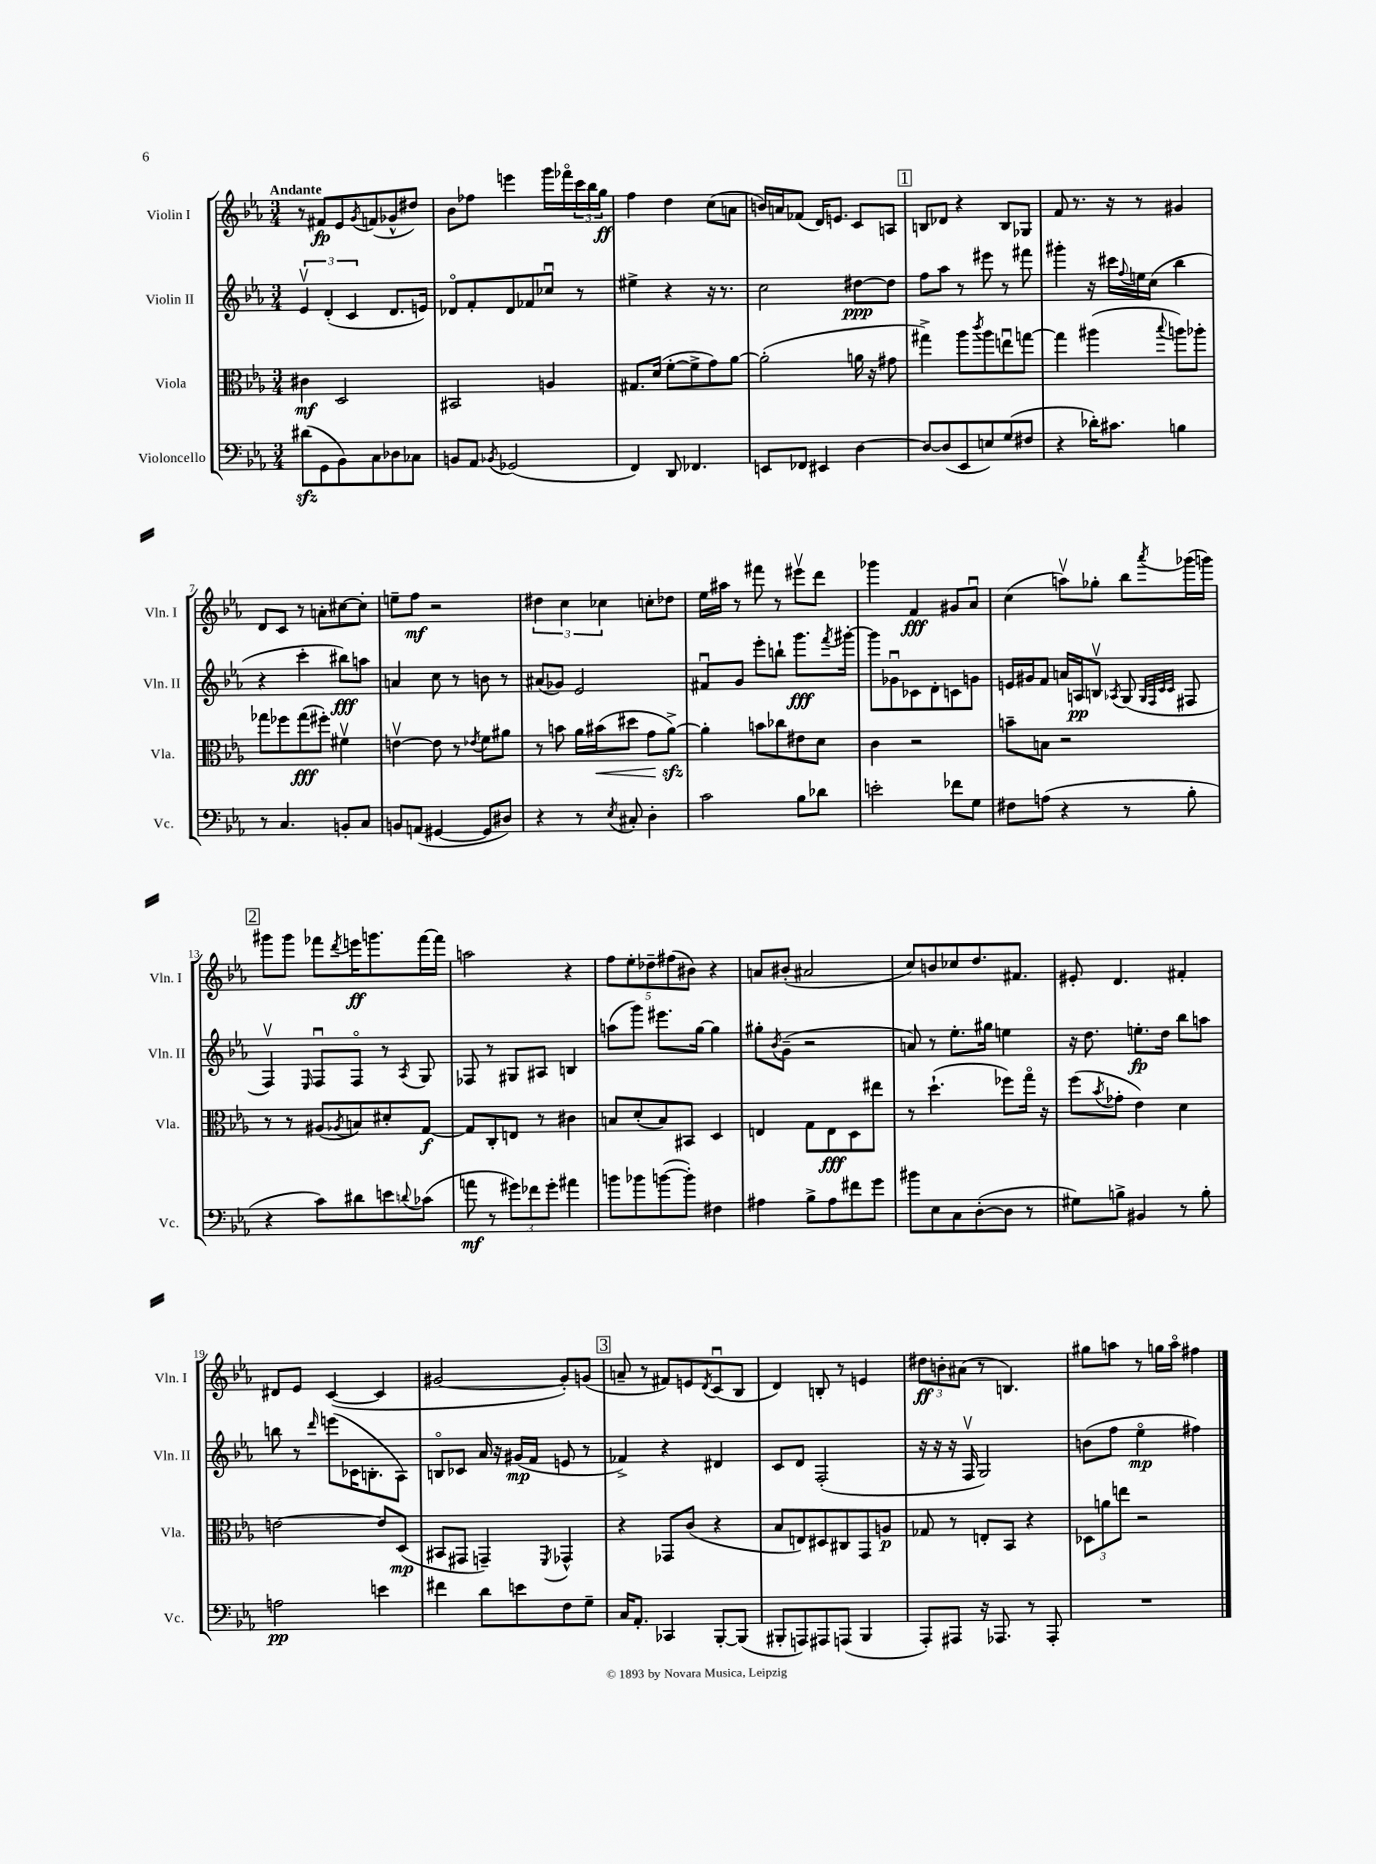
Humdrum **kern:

**kern	**dynam	**kern	**dynam	**kern	**dynam	**kern	**dynam
*part4	*part4	*part3	*part3	*part2	*part2	*part1	*part1
*staff4	*staff4	*staff3	*staff3	*staff2	*staff2	*staff1	*staff1
*I"Violoncello	*	*I"Viola	*	*I"Violin II	*	*I"Violin I	*
*I'Vc.	*	*I'Vla.	*	*I'Vln. II	*	*I'Vln. I	*
*clefF4	*	*clefC3	*	*clefG2	*	*clefG2	*
*k[b-e-a-]	*	*k[b-e-a-]	*	*k[b-e-a-]	*	*k[b-e-a-]	*
*M3/4	*	*M3/4	*	*M3/4	*	*M3/4	*
=1	=1	=1	=1	=1	=1	=1	=1
!	!	!	!	!	!	!LO:TX:a:B:t=Andante	!
(8d#Xzz\L	.	4c#X\	mf	6e-v/	.	8r	.
8GG\	.	.	.	.	.	8f#X/L	fp
.	.	.	.	(6d'/	.	.	.
8BB-\)	.	2D/	.	.	.	8e-/	.
.	.	.	.	6c/	.	.	.
.	.	.	.	.	.	8qg/	.
8C\	.	.	.	.	.	(8fn/	.
8D-X\	.	.	.	8.d/L	.	8g-X^^/	.
8C-X\J	.	.	.	.	.	8dd#X/J)	.
.	.	.	.	16en/Jk)	.	.	.
=2	=2	=2	=2	=2	=2	=2	=2
8BBn/L	.	2BB#X/	.	8d-X/L	.	8b-\L	.
8AA-/J	.	.	.	8f'/	.	8ff-X\J	.
8qBB-X/	.	.	.	.	.	.	.
(2GG-X/	.	.	.	8d-/	.	4eeen\	.
.	.	.	.	8f-X/	.	.	.
.	.	4An/	.	8cc-Xu/J	.	16ggg\LL	.
.	.	.	.	.	.	16fff-X\	.
.	.	.	.	8r	.	24ccc\	.
.	.	.	.	.	.	24bb-\	.
.	.	.	.	.	.	24gg\JJ	ff
=3	=3	=3	=3	=3	=3	=3	=3
4FF/)	.	8.G#X/L	.	4ee#X^\	.	4ff\	.
.	.	(16d/Jk	.	.	.	.	.
8DD/	.	[8f'\L	.	4r	.	4dd\	.
4.FF-X/	.	8f^\]	.	.	.	.	.
.	.	8g\)	.	16r	.	(8cc\L	.
.	.	.	.	8.r	.	.	.
.	.	[8a-\J	.	.	.	8an\J	.
=4	=4	=4	=4	=4	=4	=4	=4
8EEn/L	.	(2a-'\]	.	2cc\	.	16bn/LL)	.
.	.	.	.	.	.	16an/J	.
8FF-X/J	.	.	.	.	.	(8f-X/J	.
4EE#X/	.	.	.	.	.	16d/KL)	.
.	.	.	.	.	.	8.en/J	.
[4D\	.	16an\	.	[8dd#X\L	ppp	8c/L	.
.	.	16r	.	.	.	.	.
.	.	8g#X\	.	8dd#\J]	.	8An/J	.
!!LO:REH:place=s1:t=1
=5	=5	=5	=5	=5	=5	=5	=5
8D/L_	.	4gg#X^\)	.	8ff\L	.	8Bn/L	.
(8D/]	.	.	.	8aa-\J	.	8d-X/J	.
8EE-/	.	8aa-\L	.	8r	.	4r	.
.	.	8qccc/	.	.	.	.	.
8En/)	.	8aa-\	.	8eee#X\	.	.	.
(8G/	.	8eenu\	.	8r	.	8B/L	.
8F#X/J	.	[8ggn\J	.	8fff#X\	.	8G-X/J	.
=6	=6	=6	=6	=6	=6	=6	=6
4r	.	4gg\]	.	4ggg#X'\	.	8f/	.
.	.	.	.	.	.	8.r	.
16d-X'\KL)	.	(4aa#X\	.	16r	.	.	.
8.c#X\J	.	.	.	16ccc#X\LL	.	16r	.
.	.	.	.	8qqff/	.	.	.
.	.	.	.	16een\	.	8r	.
.	.	.	.	(16cc\JJ	.	.	.
.	.	8qqbb-/	.	.	.	.	.
4Bn\	.	8aan\L)	.	4bb-\	.	4g#X/	.
.	.	8aa-X'\J	.	.	.	.	.
!!LO:LB:g=z
=7	=7	=7	=7	=7	=7	=7	=7
8r	.	8gg-X\L	.	4r	.	8d/L	.
4.C/	.	8ff-X\	.	.	.	8c/J	.
.	.	(8gg-\	fff	4ccc'\	.	8r	.
.	.	8ff#X'\J)	.	.	.	8an'\L	.
8BBn'/L	.	4f#Xv\	.	8bb#X\L)	fff	[8cc#X\	.
8C/J	.	.	.	8aan\J	.	8cc#'\J]	.
=8	=8	=8	=8	=8	=8	=8	=8
8BBn/L	.	[4env\	.	4an/	.	8een~\L	.
(8AAn/J	.	.	.	.	.	8ff\J	mf
[4GG#X/	.	8e\]	.	8cc\	.	2r	.
.	.	8r	.	8r	.	.	.
.	.	8qe-X/	.	.	.	.	.
8GG#/L]	.	8f\L	.	8bn\	.	.	.
8D#X/J)	.	8a#X\J	.	8r	.	.	.
=9	=9	=9	=9	=9	=9	=9	=9
4r	.	8r	.	(8a#X/L	.	6dd#X\	.
.	.	8bn\	.	8g-X/J)	.	.	.
.	.	.	.	.	.	6cc\	.
8r	.	16a-\LL	.	2e-/	.	.	.
!	!	!	!LO:HP:b	!	!	!	!
.	.	(16b#X\J	<	.	.	.	.
.	.	.	.	.	.	6cc-X\	.
8qE-/	.	.	.	.	.	.	.
8C#X'/	.	8dd#X\J	.	.	.	.	.
4D'\	.	8g\L	.	.	.	8ccn'\L	.
.	.	[8a-zz^\J)	.	.	.	8dd-X\J	.
.	.	.	[	.	.	.	.
=10	=10	=10	=10	=10	=10	=10	=10
2c\	.	4a-'\]	.	8f#Xu/L	.	16ee-\LL	.
.	.	.	.	.	.	16aa#X\JJ	.
.	.	.	.	8g/J	.	8r	.
.	.	8bn\L	.	8eee-'\L	.	8fff#X\	.
.	.	8cc-X\	.	8bbn`\J	.	8r	.
8B-\L	.	8e#X\	.	8.ggg\L	fff	8eee#Xv\L	.
8d-X\J	.	8d\J	.	.	.	8ddd\J	.
.	.	.	.	8qfff/	.	.	.
.	.	.	.	[16ggg#X'\Jk	.	.	.
=11	=11	=11	=11	=11	=11	=11	=11
2en'\	.	4c\	.	8ggg#\L]	.	4ggg-X\	.
.	.	.	.	8g-Xu\	.	.	.
.	.	2r	.	8c-X\	.	4f/	fff
.	.	.	.	8d'\	.	.	.
8f-X\L	.	.	.	8cn\	.	8g#X/L	.
8G\J	.	.	.	8gn\J	.	8a-u/J	.
=12	=12	=12	=12	=12	=12	=12	=12
8F#X\L	.	8bn~\L	.	16en/LL	.	(4cc\	.
.	.	.	.	16g#X/J	.	.	.
(8An\J	.	8Bn\J	.	8f/J	.	.	.
4r	.	2r	.	16an/LL	.	8aanv\L)	.
.	.	.	.	16An/J	pp	.	.
.	.	.	.	8Bnv/J	.	8gg-X'\J	.
.	.	.	.	8qA-X/	.	.	.
8r	.	.	.	(8G/	.	8bb-\L	.
.	.	.	.	32qqG/LLL	.	.	.
.	.	.	.	32qqF/	.	.	.
.	.	.	.	32qqc/	.	.	.
.	.	.	.	32qqc/JJJ	.	8qaaa-/	.
8B-'\	.	.	.	8F#X/	.	(16ggg-X\L	.
.	.	.	.	.	.	16gggn\JJ)	.
!!LO:LB:g=z
!!LO:REH:place=s1:t=2
=13	=13	=13	=13	=13	=13	=13	=13
4r	.	8r	.	4Fv/)	.	8ggg#X\L	.
.	.	8r	.	.	.	8ggg#\J	.
.	.	.	.	16qqE-/	.	.	.
8c\L)	.	(8A#X/L	.	8Fu/L	.	8fff-X\L	.
.	.	8qA-X/	.	.	.	8qddd/	.
8d#X\	.	8Bn/)	.	8F/J	.	16eeen\K	ff
.	.	.	.	.	.	8.gggn\	.
8en\	.	8d#X'/	.	8r	.	.	.
8qqdn/	.	.	.	8qA-/	.	.	.
(8c-X\J	.	[8G/J	f	8G/	.	[16fff-\L	.
.	.	.	.	.	.	16fff-\JJ]	.
=14	=14	=14	=14	=14	=14	=14	=14
8an\	mf	8G/L]	.	8F-X/	.	2aan\	.
8r	.	8C'/	.	8r	.	.	.
12g#X\L)	.	8En/J	.	8G#X/L	.	.	.
12f-X\	.	.	.	.	.	.	.
.	.	8r	.	8A#X/J	.	.	.
12g#'\J	.	.	.	.	.	.	.
4a#X\	.	4c#X\	.	4Bn/	.	4r	.
=15	=15	=15	=15	=15	=15	=15	=15
8bn\L	.	8Bn/L	.	(8aan\L	.	10ff\L	.
.	.	.	.	.	.	10ee-'\	.
8b-X\	.	(8d'/	.	8ggg\J)	.	.	.
.	.	.	.	.	.	10dd-X~\	.
([8bn\	.	8B/)	.	8.eee#X\L	.	.	.
.	.	.	.	.	.	(10ff#X\	.
8b'\J])	.	8BB#X/J	.	.	.	.	.
.	.	.	.	.	.	10b#X\J)	.
.	.	.	.	[16gg\Jk	.	.	.
4F#X\	.	4D/	.	4gg\]	.	4r	.
=16	=16	=16	=16	=16	=16	=16	=16
4A#X\	.	4En/	.	8gg#X'\L	.	8an/L	.
.	.	.	.	8qb-/	.	.	.
.	.	.	.	(8g~\J	.	(8b#X'/J	.
8B-^\L	.	8G\L	.	2r	.	2a#X/	.
8A#\	.	8E\	fff	.	.	.	.
8f#X\	.	8D\	.	.	.	.	.
8g\J	.	8ee#X\J	.	.	.	.	.
=17	=17	=17	=17	=17	=17	=17	=17
8b#X\L	.	8r	.	8an/)	.	8cc/L)	.
8E-\	.	(4.dd`\	.	8r	.	8bn/	.
8C\	.	.	.	8.ee-'\L	.	8cc-X/	.
([8D'\	.	.	.	.	.	8.dd/	.
.	.	.	.	16gg#X\Jk	.	.	.
8D\J]	.	8ff-X\L)	.	4een\	.	.	.
.	.	.	.	.	.	8.f#X/J	.
8r	.	16gg\Jk	.	.	.	.	.
.	.	16r	.	.	.	.	.
=18	=18	=18	=18	=18	=18	=18	=18
8G#X\L)	.	(8ff\L	.	16r	.	8e#X'/	.
.	.	.	.	8.dd\	.	.	.
.	.	8qb-/	.	.	.	.	.
8Bn^\J	.	8g-X'\J	.	.	.	4.d/	.
4BB#X/	.	4e-\)	.	8.een'\L	fp	.	.
.	.	.	.	16dd\Jk	.	.	.
8r	.	4d\	.	8bb-\L	.	4f#X'/	.
8B'\	.	.	.	8aan\J	.	.	.
!!LO:LB:g=z
=19	=19	=19	=19	=19	=19	=19	=19
2An\	pp	[2en\	.	8bbn\	.	8d#X/L	.
.	.	.	.	8r	.	8e-/J	.
.	.	.	.	16qqddd/	.	.	.
.	.	.	.	(8eeen\L	.	([4c/	.
.	.	.	.	16c-X\K	.	.	.
.	.	.	.	8.Bn'\	.	.	.
4en\	.	8e/L]	.	.	.	4c/]	.
.	.	(8D/J	mp	8A-\J)	.	.	.
=20	=20	=20	=20	=20	=20	=20	=20
4f#X\	.	8BB#X/L	.	8Bn/L	.	[2g#X/	.
.	.	8GG#X/J	.	8c-X/J	.	.	.
8d\L	.	4GGn~/)	.	16a-/	.	.	.
.	.	.	.	16r	.	.	.
8en\	.	.	.	(16g#X/LL	mp	.	.
.	.	.	.	16f/JJ	.	.	.
.	.	8qFF/	.	.	.	.	.
8F\	.	4GG-X^^/	.	8en/	.	8g#'/L])	.
8G~\J	.	.	.	8r	.	(8gn/J	.
!!LO:REH:place=s1:t=3
=21	=21	=21	=21	=21	=21	=21	=21
16C/KL	.	4r	.	4f-X^/)	.	8an~/	.
8.AA-'/J	.	.	.	.	.	.	.
.	.	.	.	.	.	8r	.
4CC-X/	.	8GG-X/L	.	4r	.	8f#X/L)	.
.	.	(8c/J	.	.	.	8en/	.
.	.	.	.	.	.	8qd/	.
[8BBB-'/L	.	4r	.	4d#X/	.	(8cu/	.
(8BBB-/J]	.	.	.	.	.	8B-/J	.
=22	=22	=22	=22	=22	=22	=22	=22
8BBB#X'/L	.	8B-/L	.	8c/L	.	4d/)	.
8AAAn/)	.	8En/)	.	8d/J	.	.	.
8AAA#X/	.	8D#X/	.	(2F'/	.	8Bn'/	.
(8AAAn/J	.	8C#X/	.	.	.	8r	.
4BBB#/	.	8GG/	.	.	.	4en/	.
.	.	8An/J	p	.	.	.	.
=23	=23	=23	=23	=23	=23	=23	=23
8AAA-'/L)	.	8G-X/	.	16r	.	12dd#X\L	ff
.	.	.	.	16r	.	.	.
.	.	.	.	.	.	12bn'\	.
8AAA#X/J	.	8r	.	16r	.	.	.
.	.	.	.	.	.	(12a#X\J	.
.	.	.	.	16Fv/	.	.	.
16r	.	8En'/L	.	2G/)	.	8r	.
8.AAA-X/	.	.	.	.	.	.	.
.	.	8BB-/J	.	.	.	4.Bn/)	.
8r	.	4r	.	.	.	.	.
8AAA-'/	.	.	.	.	.	.	.
=24	=24	=24	=24	=24	=24	=24	=24
2.r	.	12D-X\L	.	(8bn\L	.	8gg#X\L	.
.	.	12an\	.	.	.	.	.
.	.	.	.	8ff\J	.	8aan\J	.
.	.	12een\J	.	.	.	.	.
.	.	2r	.	4ee-\	mp	8r	.
.	.	.	.	.	.	16ggn\LL	.
.	.	.	.	.	.	16aa\JJ	.
.	.	.	.	4ff#X\)	.	4ff#X\	.
==	==	==	==	==	==	==	==
*-	*-	*-	*-	*-	*-	*-	*-
